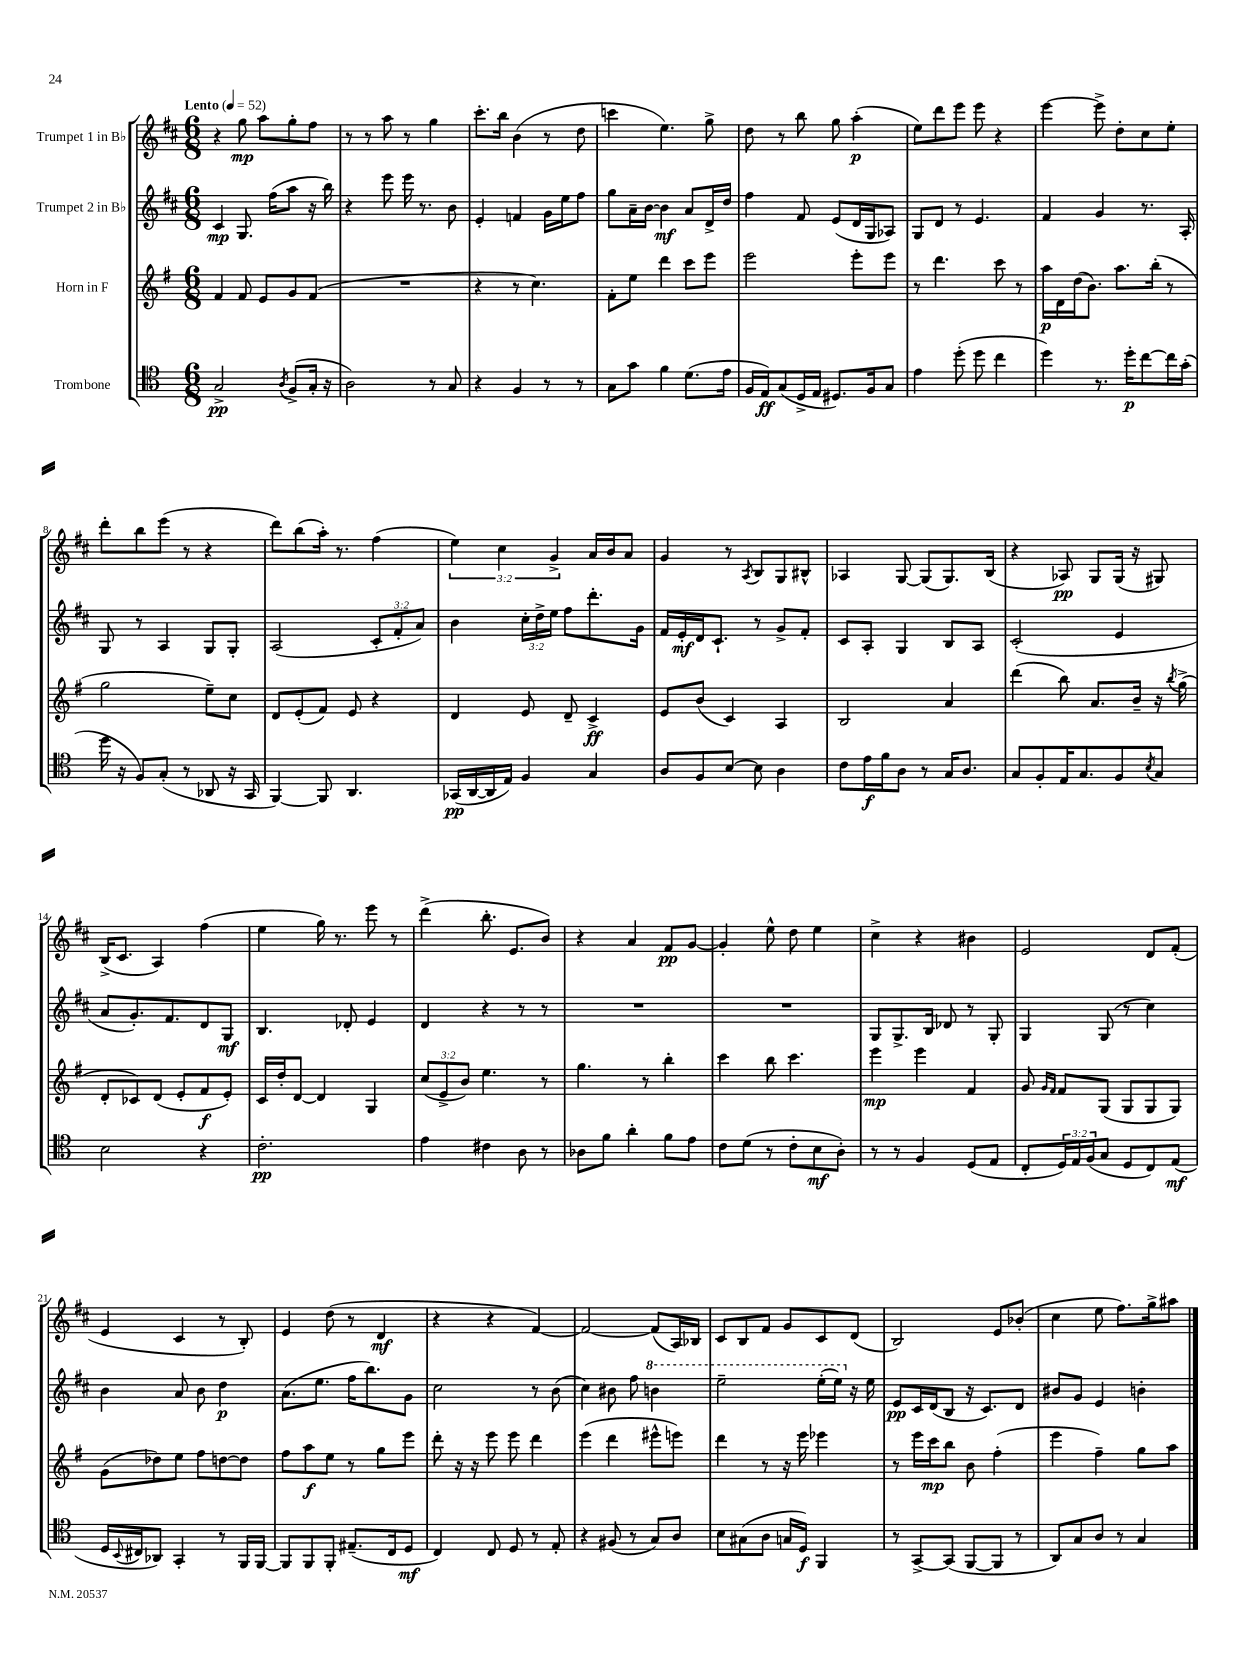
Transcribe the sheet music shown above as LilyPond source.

<<
\new StaffGroup <<
\new Staff = "s0" \with { instrumentName = "Trumpet 1 in Bb" } {
    \clef treble \key d \major \numericTimeSignature \time 6/8 \override Staff.TupletNumber.text = #tuplet-number::calc-fraction-text \tempo "Lento" 4 = 52
    r4 g''8\mp a''8 g''8-. fis''8 |
    r8 r8 a''8 r8 g''4 |
    cis'''8.-. b''16 b'4( r8 d''8 |
    c'''4 e''4.) g''8-> |
    d''8 r8 b''8 g''8 a''4-.\p( |
    e''8) d'''8 e'''8 e'''8 r4 |
    e'''4~ e'''8-> d''8-. cis''8 e''8-. |
    d'''8-. b''8 e'''8( r8 r4 |
    d'''8) b''8( a''16-.) r8. fis''4( |
    \tuplet 3/2 { e''4) cis''4 g'4-> } a'16 b'16 a'8 |
    g'4 r8 \acciaccatura { a8 } b8 g8 bis8-^ |
    aes4 g8~ g8( g8.) b16( |
    r4 aes8\pp) g8 g16( r16 gis8) |
    b16->( cis'8. a4) fis''4( |
    e''4 g''16) r8. e'''8 r8 |
    d'''4->( b''8.-. e'8. b'8) |
    r4 a'4 fis'8\pp g'8~ |
    g'4-. e''8-^ d''8 e''4 |
    cis''4-> r4 bis'4 |
    e'2 d'8 fis'8-.( |
    e'4 cis'4 r8 b8-.) |
    e'4 d''8( r8 d'4\mf |
    r4 r4 fis'4~) |
    fis'2~ fis'8( a16) bes16 |
    cis'8 b8 fis'8 g'8 cis'8 d'8( |
    b2) e'8 bes'8-.( |
    cis''4 e''8 fis''8.) g''16-> ais''8 \bar "|." |
}
\new Staff = "s1" \with { instrumentName = "Trumpet 2 in Bb" } {
    \clef treble \key d \major \numericTimeSignature \time 6/8 \override Staff.TupletNumber.text = #tuplet-number::calc-fraction-text
    cis'4\mp g8. fis''16( a''8 r16 b''16) |
    r4 e'''8 e'''16 r8. b'8 |
    e'4-. f'4 g'16 e''16 fis''8 |
    g''8 a'16-- b'16~ b'4\mf a'8 d'16-> d''16 |
    fis''4 fis'8 e'8( d'16 g16 aes8) |
    g8 d'8 r8 e'4. |
    fis'4 g'4 r8. a16-. |
    g8 r8 a4 g8 g8-. |
    a2( \tuplet 3/2 { cis'8-. fis'8-. a'8) } |
    b'4 \tuplet 3/2 { cis''16-. d''16-> e''16 } fis''8 d'''8.-. g'16 |
    fis'16 e'16-.\mf d'16 cis'8.-! r8 g'8-> fis'8-. |
    cis'8 a8-. g4 b8 a8 |
    cis'2-.( e'4 |
    a'8 g'8.-.) fis'8. d'8 g8\mf |
    b4. des'8-. e'4 |
    d'4 r4 r8 r8 |
    R2. |
    R2. |
    g8 g8.-> b16 des'8 r8 g8-. |
    g4 g8( r8 cis''4) |
    b'4 a'8 b'8 d''4\p |
    a'8.( e''8. fis''16 b''8.) g'8 |
    cis''2 r8 b'8( |
    cis''4) bis'8 fis''8 \ottava #1 b''!4 |
    e'''2-- e'''16-.( e'''16) \ottava #0 r16 e''16 |
    e'8\pp cis'16 d'16( b8 r16 cis'8.) d'8 |
    bis'8 g'8 e'4 b'4-. \bar "|." |
}
\new Staff = "s2" \with { instrumentName = "Horn in F" } {
    \clef treble \key g \major \numericTimeSignature \time 6/8 \override Staff.TupletNumber.text = #tuplet-number::calc-fraction-text
    fis'4 fis'8 e'8 g'8 fis'8( |
    R2. |
    r4 r8 c''4.) |
    fis'8-. e''8 d'''4 c'''8 e'''8 |
    e'''2 e'''8-. e'''8 |
    r8 d'''4. c'''8 r8 |
    a''16\p d'16 d''16( b'8.) a''8. b''16-.( r8 |
    g''2 e''8--) c''8 |
    d'8 e'8-.( fis'8) e'8 r4 |
    d'4 e'8 d'8-- c'4->\ff |
    e'8 b'8( c'4) a4 |
    b2 a'4 |
    d'''4( b''8) a'8. b'16-- r16 \acciaccatura { b''8 } g''16->( |
    d'8-. ces'8) d'8( e'8-. fis'8\f e'8-.) |
    c'16 d''16-. d'8~ d'4 g4 |
    \tuplet 3/2 { c''8( e'8-> b'8) } e''4. r8 |
    g''4. r8 b''4-. |
    c'''4 b''8 c'''4. |
    e'''4\mp e'''4 fis'4 |
    g'8 \grace { g'16 fis'16 } fis'8 g8( g8 g8 g8) |
    g'8( des''8) e''8 fis''8 d''8~ d''8 |
    fis''8 a''8\f e''8 r8 g''8 e'''8 |
    d'''8-. r16 r16 e'''8 e'''8 d'''4 |
    e'''4( d'''4 eis'''8-^ e'''8) |
    d'''4 r8 r16 e'''16 ees'''4 |
    r8 e'''16 c'''16\mp b''8 b'8 fis''4-.( |
    e'''4 fis''4--) g''8 a''8 \bar "|." |
}
\new Staff = "s3" \with { instrumentName = "Trombone" } {
    \clef tenor \key c \major \numericTimeSignature \time 6/8 \override Staff.TupletNumber.text = #tuplet-number::calc-fraction-text
    g2->\pp \acciaccatura { a8 } f8->( g16-. r16 |
    a2) r8 g8 |
    r4 f4 r8 r8 |
    g8 g'8 f'4 d'8.( e'16 |
    f16 e16\ff) g8( d16-> e16 dis8.) f16 g8 |
    e'4 d''8-.( d''8 c''4 |
    d''4) r8. d''16-.\p c''8~ c''16 g'16-.( |
    d''16 r16 f8) g8-.( r8 aes,8 r16 g,16 |
    f,4~) f,8 a,4. |
    ges,16\pp( a,16~ a,16 e16) f4 g4 |
    a8 f8 b8~ b8 a4 |
    c'8 e'16\f f'16 a8 r8 g16 a8. |
    g8 f8-. e16 g8. f8 \acciaccatura { b8 } g8 |
    b2 r4 |
    c'2.-.\pp |
    e'4 cis'4 a8 r8 |
    aes8 f'8 a'4-. f'8 e'8 |
    c'8 d'8( r8 c'8-. b8\mf a8-.) |
    r8 r8 f4 d8( e8 |
    c8-. \tuplet 3/2 { d16) e16 f16( } g8 d8 c8) e8\mf( |
    d16 \appoggiatura { b,8 } cis16 aes,8) g,4-. r8 f,16 f,16~ |
    f,8 f,8 f,8-. eis8.--( c16 d8\mf |
    c4) c8 d8 r8 e8-. |
    r4 fis8( r8 g8) a8 |
    b8 gis8( a8 g16 d16\f) f,4 |
    r8 g,8~-> g,8( f,8~ f,8 r8 |
    a,8) g8 a8 r8 g4 \bar "|." |
}
>>
>>
